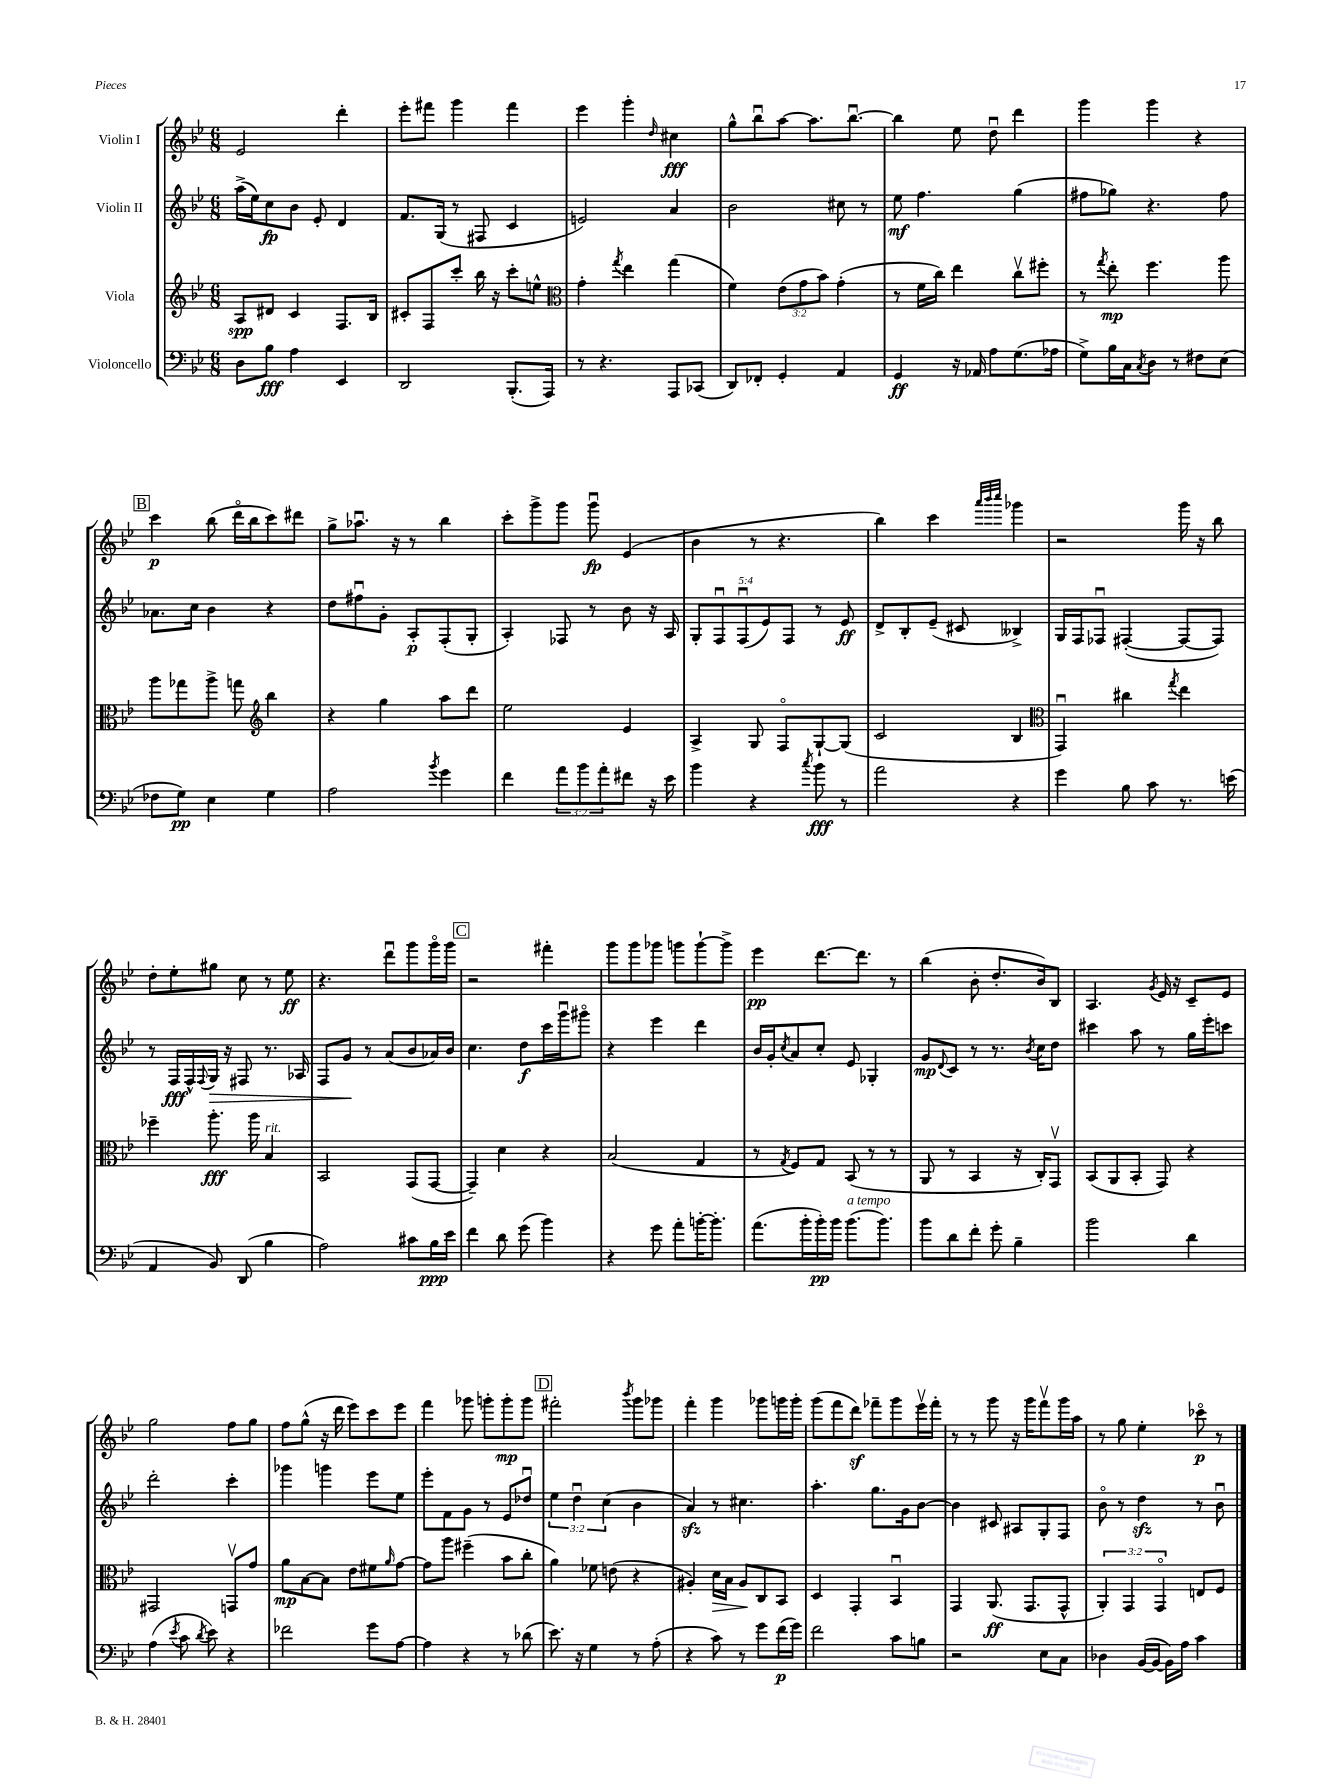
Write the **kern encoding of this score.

**kern	**kern	**kern	**kern
*staff4	*staff3	*staff2	*staff1
*clefF4	*clefG2	*clefG2	*clefG2
*k[b-e-]	*k[b-e-]	*k[b-e-]	*k[b-e-]
*M6/8	*M6/8	*M6/8	*M6/8
8D	8A	(16aa^	2e-
.	.	16ee-)	.
8B-	8d#	8cc	.
4A	4c	8b-	.
.	.	8e-'	.
4EE-	8.F	4d	4ddd'
.	16B-	.	.
=	=	=	=
2DD	8c#'	8.f	8eee-'
.	8F	.	8fff#
.	.	(16G	.
.	8ccc'	8r	4ggg
.	16bb-	8F#	.
.	16r	.	.
(8.BBB-'	8ccc'	4c	4fff#
.	8ee^^	.	.
16AAA)	.	.	.
=	=	=	=
*	*clefC3	*	*
8r	4g'	2e)	4eee-
4.r	.	.	.
.	8qgg	.	.
.	4ee-	.	4ggg'
.	.	.	16qqdd
8AAA	(4gg	4a	4cc#
(8CC-	.	.	.
=	=	=	=
8DD)	4f)	2b-	8gg^^
8FF-'	.	.	8bb-u
4GG'	(12e-	.	[8aa
.	12g	.	.
.	.	.	8.aa]
.	12b-)	.	.
4AA	(4g'	8cc#	.
.	.	.	[8.bb-u
.	.	8r	.
=	=	=	=
4GG	8r	8ee-	4bb-]
.	16f	4.ff	.
.	16cc)	.	.
16r	4ee-	.	8ee-
16AA-	.	.	.
8A	.	.	8ddu
(8.G	8ccv	(4gg	4ddd
.	8ff#'	.	.
16A-	.	.	.
=	=	=	=
8G^)	8r	8ff#	4ggg
.	8qgg	.	.
16B-	8ee-'	8gg-)	.
16C	.	.	.
8qC	.	.	.
8D	4.ff	4.r	4ggg
8r	.	.	.
8F#	.	.	4r
(8E-	8aa	8ff#	.
=	=	=	=
8F-	8aa	8.a-	4ccc
8G)	8gg-	.	.
.	.	16cc	.
4E-	8aa^	4b-	(8bb-
.	8gg	.	16dddo
.	.	.	16bb-
*	*clefG2	*	*
4G	4bb-	4r	8ccc)
.	.	.	8ddd#
=	=	=	=
2A	4r	8dd	8gg^
.	.	8ff#u	8.aa-u
.	4gg	8g'	.
.	.	.	16r
.	.	8A'	8r
8qb-	.	.	.
4g	8aa	(8F'	4bb-
.	8ddd	8G'	.
=	=	=	=
4f	2ee-	4A')	8ccc'
.	.	.	8ggg^
12a	.	8F-	8ggg
12b-	.	.	.
.	.	8r	8gggu
12a'	.	.	.
8f#	4e-	8b-	(4e-
16r	.	16r	.
16e-	.	16A	.
=	=	=	=
4b-	4A^	10G'	4b-
.	.	10Fu	.
.	.	(10Fu	.
4r	8G	.	8r
.	.	10e-)	.
.	8Fo	.	4.r
.	.	10F	.
8qcc	.	.	.
8b-	[8G`	8r	.
8r	(8G]	8e-	.
=	=	=	=
2a	2c	8d^	4bb-)
.	.	8B-'	.
.	.	(8e-~	4ccc
.	.	8c#	.
.	.	.	32qqaaa
.	.	.	32qqbbb-
.	.	.	32qqcccc
4r	4B-	4B--^)	4ggg-
=	=	=	=
*	*clefC3	*	*
4g	4GGu)	16G	2r
.	.	16F	.
.	.	8F-u	.
8B-	4cc#	([4F#'	.
8c	.	.	.
.	8qgg	.	.
8.r	4ee-	8F#_	16ggg
.	.	.	16r
.	.	8F#])	8bb-
(16e	.	.	.
=	=	=	=
4AA	4ff-~	8r	8dd'
.	.	16F	8ee-'
.	.	16F^^	.
.	.	8qqF	.
8BB-)	8.aa'	16G	8gg#
.	.	16r	.
(8DD	.	8F#	8cc
.	16aa	.	.
4B-	4B-	8.r	8r
.	.	.	8ee-
.	.	16A-	.
=	=	=	=
2A)	2BB-	8F	4.r
.	.	8g	.
.	.	8r	.
.	.	(8a	8dddu
8c#	(8GG	8b-	8ggg
16B-	[8GG	16a-)	16gggo
16e-	.	16b-	16ggg
=	=	=	=
4f	4GG~])	4.cc	2r
8d	4d	.	.
(8g	.	8dd	.
4b-)	4r	16ccc	4fff#'
.	.	16gggu	.
.	.	8ggg#o	.
=	=	=	=
4r	(2B-	4r	8ggg
.	.	.	8ggg
8g	.	4eee-	8ggg-
8a'	.	.	8ggg
[16b'	4G	4ddd	[8ggg`
8.b']	.	.	.
.	.	.	8ggg^]
=	=	=	=
(8.a	8r	16b-	4eee-
.	.	16g'	.
.	8qG	8qcc	.
.	8F)	8a	.
16b-'	.	.	.
16b-')	8G	8cc'	[8.ddd
16b-	.	.	.
(8.b-	(8BB-	8e-	.
.	.	.	8.ddd]
.	8r	4G-'	.
8.b-)	.	.	.
.	8r	.	8r
=	=	=	=
8b-	8AA	8g	(4bb-
.	.	8qqd	.
8d	8r	8c	.
8f'	4BB-	8r	8b-'
8g'	.	8.r	8.dd'
4B-~	16r	.	.
.	.	8qb-	.
.	16C')	16cc	16b-)
.	8GGv	8dd	8B-
=	=	=	=
2b-	(8BB-	4ccc#	4.A
.	8AA	.	.
.	8BB-'	8aa	.
.	.	.	8qg
.	8GG)	8r	16e-
.	.	.	16r
4d	4r	16gg	8c~
.	.	16eee-'	.
.	.	8ccc	8e-
=	=	=	=
(4A	2GG#	2ddd'	2gg
8qe-	.	.	.
8c	.	.	.
8qd	.	.	.
8e-)	.	.	.
4r	8GGv	4ccc'	8ff
.	8g	.	8gg
=	=	=	=
2f-	8a	4ggg-	8ff
.	[8B-	.	(8gg^^
.	8B-]	4ggg	16r
.	.	.	16ddd
.	8e-	.	8eee-)
8g	8f#	8eee-	8ccc
.	16qqa	.	.
[8A	[8g	8ee-	8eee-
=	=	=	=
4A]	8g]	8eee-'	4fff
.	8aa	8f	.
4r	(4ff#~	8g	8ggg-
.	.	8r	8ggg'
8r	8b-	8e-	8ggg'
(8d-	8cc'	8dd-u	8ggg
=	=	=	=
8.e-)	4a)	6ee-	2fff#'
.	.	6ddu	.
16r	.	.	.
4G	8f-	.	.
.	.	(6cc	.
.	(8e	.	.
.	.	.	8qbbb-
8r	4r	4b-	8ggg
(8A'	.	.	8ggg-
=	=	=	=
4r	4A#')	4a)	4fff'
8c)	16d	8r	4ggg
.	16B-	.	.
8r	8A#	4.cc#	.
8g	8C	.	8ggg-
(16f	8BB-	.	16ggg
16g)	.	.	16ggg'
=	=	=	=
2f	4D	4.aa'	(8ggg
.	.	.	8fff
.	4GG'	.	8ddd)
.	.	8.gg	8fff-~
8c	4BB-u	.	8ggg
.	.	16g	.
8B	.	[8b-	16eee-v
.	.	.	16fff-'
=	=	=	=
2r	4GG	4b-]	8r
.	.	.	8r
.	(8.AA	8c#	8ggg
.	.	8A#	16r
.	8.GG	.	16ggg
8E-	.	8G'	8fffv
8C	8GG^^	8F	16ggg
.	.	.	16aa
=	=	=	=
4D-	6AA')	8b-o	8r
.	.	8r	8gg
.	6GG	.	.
([16BB-	.	4dd	4ee-'
16BB-_	.	.	.
.	6GGo	.	.
16BB-])	.	.	.
16A	.	.	.
4c	8E	8r	8ccc-o
.	8F	8b-u	8r
==	==	==	==
*-	*-	*-	*-
